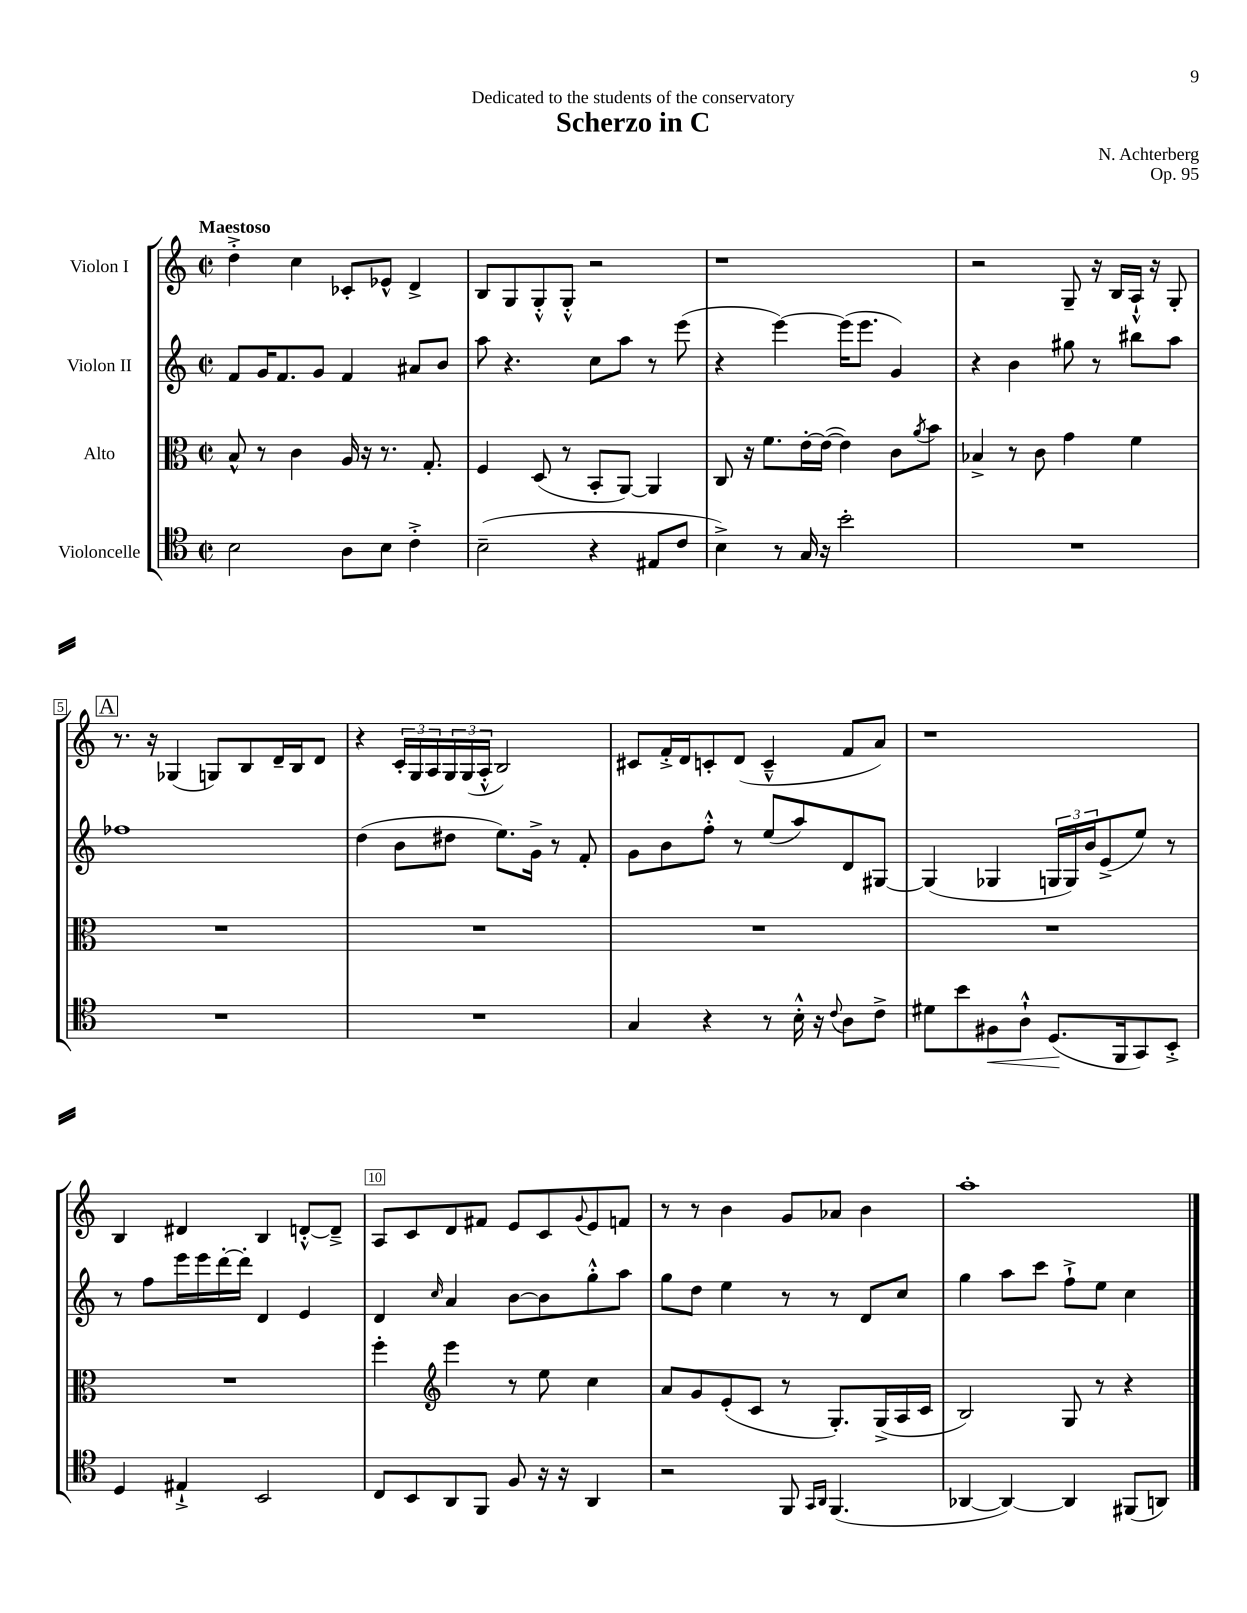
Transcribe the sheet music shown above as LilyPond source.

\header { title = "Scherzo in C" composer = "N. Achterberg" dedication = "Dedicated to the students of the conservatory" opus = "Op. 95" }
<<
\new StaffGroup <<
\new Staff = "s0" \with { instrumentName = "Violon I" } {
    \clef treble \key c \major \defaultTimeSignature \time 2/2 \tempo "Maestoso"
    d''4-.-> c''4 ces'8-. ees'8-^ d'4-> |
    b8 g8 g8-.-^ g8-.-^ r2 |
    r1 |
    r2 g8-- r16 b16 a16-!-^ r16 g8-. |
    \mark \markup { \box "A" } r8. r16 ges4( g8) b8 d'16-- b16 d'8 |
    r4 \tuplet 3/2 { c'16-. g16 a16 } \tuplet 3/2 { g16 g16( a16-.-^ } b2) |
    cis'8 f'16-.-> d'16 c'8-. d'8( c'4---^ f'8 a'8) |
    r1 |
    b4 dis'4 b4 d'8~-.-^ d'8---> |
    a8 c'8 d'8 fis'8 e'8 c'8 \appoggiatura { g'8 } e'8 f'8 |
    r8 r8 b'4 g'8 aes'8 b'4 |
    a''1-. \bar "|." |
}
\new Staff = "s1" \with { instrumentName = "Violon II" } {
    \clef treble \key c \major \defaultTimeSignature \time 2/2
    f'8 g'16 f'8. g'8 f'4 ais'8 b'8 |
    a''8 r4. c''8 a''8 r8 e'''8( |
    r4 e'''4~) e'''16( e'''8. g'4) |
    r4 b'4 gis''8 r8 bis''8 a''8 |
    \mark \markup { \box "A" } fes''1 |
    d''4( b'8 dis''8 e''8.) g'16-> r8 f'8-. |
    g'8 b'8 f''8-.-^ r8 e''8( a''8) d'8 gis8~ |
    gis4( ges4 \tuplet 3/2 { g16 g16) b'16 } e'8->( e''8) r8 |
    r8 f''8 e'''16 e'''16 d'''16~-. d'''16-. d'4 e'4 |
    d'4 \grace { c''16 } a'4 b'8~ b'8 g''8-.-^ a''8 |
    g''8 d''8 e''4 r8 r8 d'8 c''8 |
    g''4 a''8 c'''8 f''8-!-> e''8 c''4 \bar "|." |
}
\new Staff = "s2" \with { instrumentName = "Alto" } {
    \clef alto \key c \major \defaultTimeSignature \time 2/2
    b8-^ r8 c'4 a16 r16 r8. g8.-. |
    f4 d8( r8 b,8-. a,8~) a,4 |
    c8 r16 f'8. e'16~-. e'16~( e'4) c'8 \acciaccatura { a'8 } b'8 |
    bes4-> r8 c'8 g'4 f'4 |
    \mark \markup { \box "A" } R1 |
    R1 |
    R1 |
    R1 |
    R1 |
    f''4-. \clef treble e'''4 r8 e''8 c''4 |
    a'8 g'8 e'8-.( c'8 r8 g8.-.) g16->( a16 c'16 |
    b2) g8 r8 r4 \bar "|." |
}
\new Staff = "s3" \with { instrumentName = "Violoncelle" } {
    \clef tenor \key c \major \defaultTimeSignature \time 2/2
    b2 a8 b8 c'4-.-> |
    b2--( r4 eis8 c'8 |
    b4->) r8 g16 r16 b'2-. |
    R1 |
    \mark \markup { \box "A" } R1 |
    R1 |
    g4 r4 r8 b16-.-^ r16 \appoggiatura { c'8 } a8 c'8-> |
    dis'8 b'8 fis8\< a8-!-^ d8.\!( f,16 g,8) b,8-.-> |
    d4 eis4-!-> b,2 |
    c8 b,8 a,8 f,8 f8 r16 r16 a,4 |
    r2 f,8 \grace { g,16 a,16 } f,4.( |
    aes,4~ aes,4~) aes,4 fis,8( a,8) \bar "|." |
}
>>
>>
\layout { \context { \Score \override BarNumber.break-visibility = ##(#f #t #t) barNumberVisibility = #(every-nth-bar-number-visible 5) \override BarNumber.stencil = #(make-stencil-boxer 0.1 0.3 ly:text-interface::print) } }
